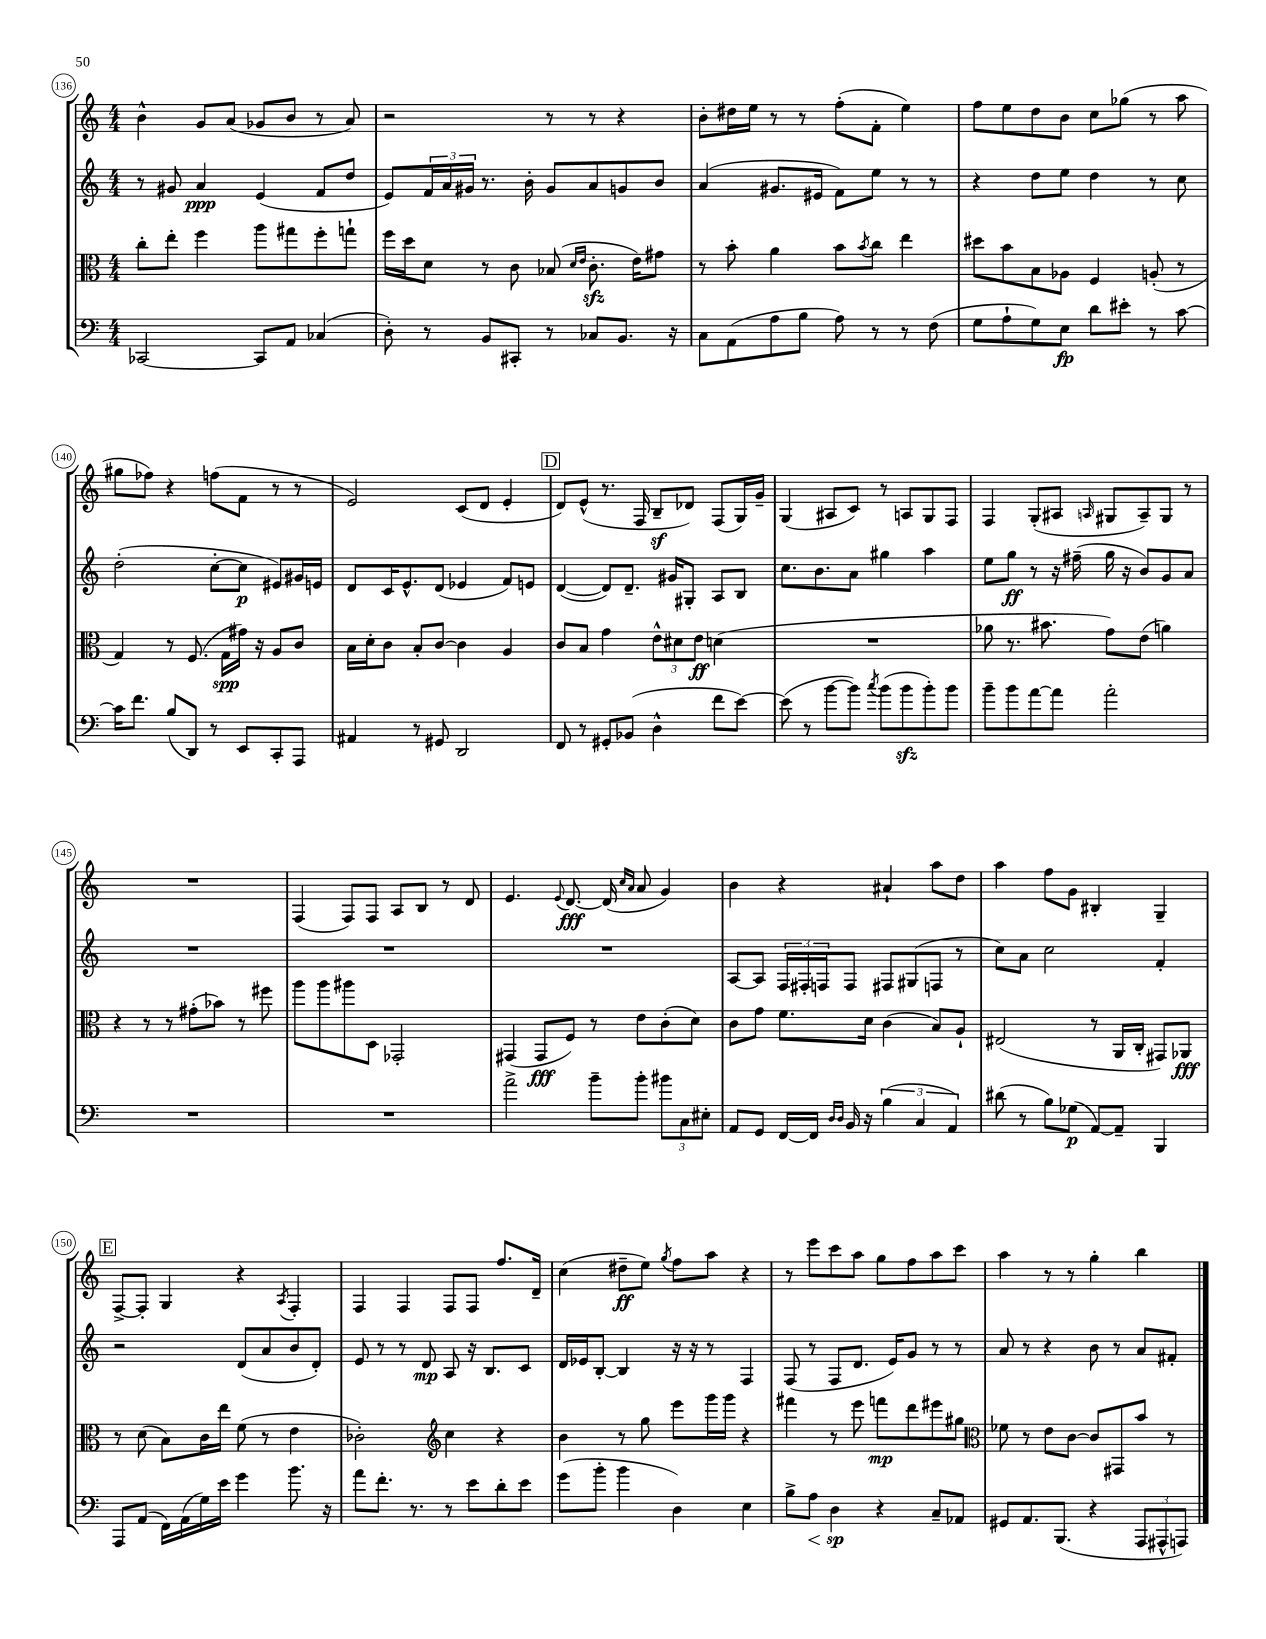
<<
\new StaffGroup <<
\new Staff = "s0" {
    \clef treble \key c \major \numericTimeSignature \time 4/4
    b'4-^ g'8 a'8( ges'8 b'8 r8 a'8) |
    r2 r8 r8 r4 |
    b'8-. dis''16 e''16 r8 r8 f''8-.( f'8-. e''4) |
    f''8 e''8 d''8 b'8 c''8 ges''8( r8 a''8 |
    gis''8 fes''8) r4 f''8( f'8 r8 r8 |
    e'2) c'8( d'8 e'4-. |
    \mark \markup { \box "D" } d'8) e'8-^( r8. f16 b8--\sf des'8) f8( g16) g'16-- |
    g4( ais8 c'8) r8 a8 g8 f8 |
    f4 g8-.( ais8 \grace { a16 } gis8 a8--) gis8 r8 |
    R1 |
    f4( f8) f8 a8 b8 r8 d'8 |
    e'4. \appoggiatura { e'8 } d'8.~\fff d'16( \grace { c''16 a'16 } a'8 g'4) |
    b'4 r4 ais'4-! a''8 d''8 |
    a''4 f''8 g'8 bis4-. g4-- |
    \mark \markup { \box "E" } f8~-> f8-. g4 r4 \acciaccatura { a8 } f4-. |
    f4 f4 f8 f8 f''8. d'16-- |
    c''4( dis''8--\ff e''8) \acciaccatura { g''8 } f''8 a''8 r4 |
    r8 e'''8 c'''8 a''8 g''8 f''8 a''8 c'''8 |
    a''4 r8 r8 g''4-. b''4 \bar "|." |
}
\new Staff = "s1" {
    \clef treble \key c \major \numericTimeSignature \time 4/4
    r8 gis'8 a'4\ppp e'4( f'8 d''8 |
    e'8) \tuplet 3/2 { f'16 a'16 gis'16 } r8. b'16-. gis'8 a'8 g'8 b'8 |
    a'4( gis'8. eis'16 f'8) e''8 r8 r8 |
    r4 d''8 e''8 d''4 r8 c''8 |
    d''2-.( c''8~-. c''8\p eis'8) gis'16 e'16 |
    d'8 c'16 e'8.-^ d'8( ees'4 f'8) e'8 |
    \mark \markup { \box "D" } d'4~( d'8) d'8.-- gis'16 gis8-. a8 b8 |
    c''8. b'8. a'8 gis''4 a''4 |
    e''8 g''8\ff r8 r16 fis''16--( g''16 r16 b'8) g'8 a'8 |
    R1 |
    R1 |
    R1 |
    a8~ a8 \tuplet 3/2 { f16 fis16-. f16 } f8 fis8 gis8( f8 r8 |
    c''8) a'8 c''2 f'4-. |
    \mark \markup { \box "E" } r2 d'8( a'8 b'8 d'8-.) |
    e'8 r8 r8 d'8\mp a8 r16 b8. c'8 |
    d'16 ees'16 b8~-. b4 r16 r16 r8 f4 |
    f8( r8 f8 d'8. e'16) g'8 r8 r8 |
    a'8 r8 r4 b'8 r8 a'8 fis'8-. \bar "|." |
}
\new Staff = "s2" {
    \clef alto \key c \major \numericTimeSignature \time 4/4
    c''8-. e''8-. f''4 a''8 gis''8 f''8-. g''8-! |
    f''16 d''16 d'8 r8 c'8 bes8( \grace { d'16 e'16 } c'8.-.\sfz e'16) gis'8 |
    r8 b'8-. a'4 b'8 \acciaccatura { b'8 } c''8 e''4 |
    dis''8 b'8 b8 aes8 f4 a8-.( r8 |
    g4) r8 f8.( g16\spp gis'16) r16 a8 c'8 |
    b16 d'16-. c'8 b8-. c'8~ c'4 a4 |
    \mark \markup { \box "D" } c'8 b8 g'4 \tuplet 3/2 { e'8-^ dis'8 e'8\ff } d'4( |
    R1 |
    aes'8 r8. bis'8. g'8) e'8( a'4) |
    r4 r8 r8 gis'8-.( bes'8) r8 fis''8 |
    a''8 a''8 ais''8 d8 ges,2-. |
    gis,4( gis,8\fff f8) r8 e'8 c'8-.( d'8) |
    c'8 g'8 f'8. d'16 c'4( b8) a8-! |
    eis2( r8 a,16 c16-. gis,8) aes,8\fff |
    \mark \markup { \box "E" } r8 d'8( b8) c'16 e''16 f'8( r8 e'4 |
    ces'2-.) \clef treble c''4 r4 |
    b'4 r8 g''8 e'''8 g'''16 g'''16 r4 |
    fis'''4 r8 e'''8 f'''8\mp d'''8 eis'''8 gis''8 |
    \clef alto fes'8 r8 e'8 c'8~ c'8 gis,8 b'8 r8 \bar "|." |
}
\new Staff = "s3" {
    \clef bass \key c \major \numericTimeSignature \time 4/4
    ces,2~ ces,8 a,8 ces4( |
    d8-.) r8 b,8 cis,8-. r8 ces8 b,8. r16 |
    c8 a,8( a8 b8 a8) r8 r8 f8( |
    g8 a8-! g8) e8\fp d'8 eis'8-. r8 c'8~ |
    c'16 f'8. b8( d,8) r8 e,8 c,8-. a,,8 |
    ais,4 r8 gis,8 d,2 |
    \mark \markup { \box "D" } f,8 r8 gis,8-. bes,8( d4-^ f'8 e'8~) |
    e'8( r8 b'8~ b'8) \acciaccatura { c''8 } b'8( b'8\sfz b'8-.) b'8 |
    b'8-- b'8 a'8~ a'8 a'2-. |
    R1 |
    R1 |
    a'2-> b'8-- b'8-. \tuplet 3/2 { bis'8 c8 eis8-. } |
    a,8 g,8 f,16~ f,16 \grace { d16 d16 } b,16 r16 \tuplet 3/2 { b4( c4 a,4) } |
    dis'8( r8 b8) ges8\p( a,8~) a,8-- b,,4 |
    \mark \markup { \box "E" } a,,8 a,8( f,16) a,16( g16) e'16 g'4 b'8. r16 |
    a'8 f'8.-. r8. r8 e'8 d'8-. e'8 |
    g'8( b'8-. b'4 d4) e4 |
    b8-> a8\< d4\sp\! r4 c8-- aes,8 |
    gis,8 a,8. b,,8.( r4 \tuplet 3/2 { a,,8 ais,,8-^ a,,8) } \bar "|." |
}
>>
>>
\layout { \context { \Score currentBarNumber = #136 \override BarNumber.stencil = #(make-stencil-circler 0.1 0.3 ly:text-interface::print) } }
